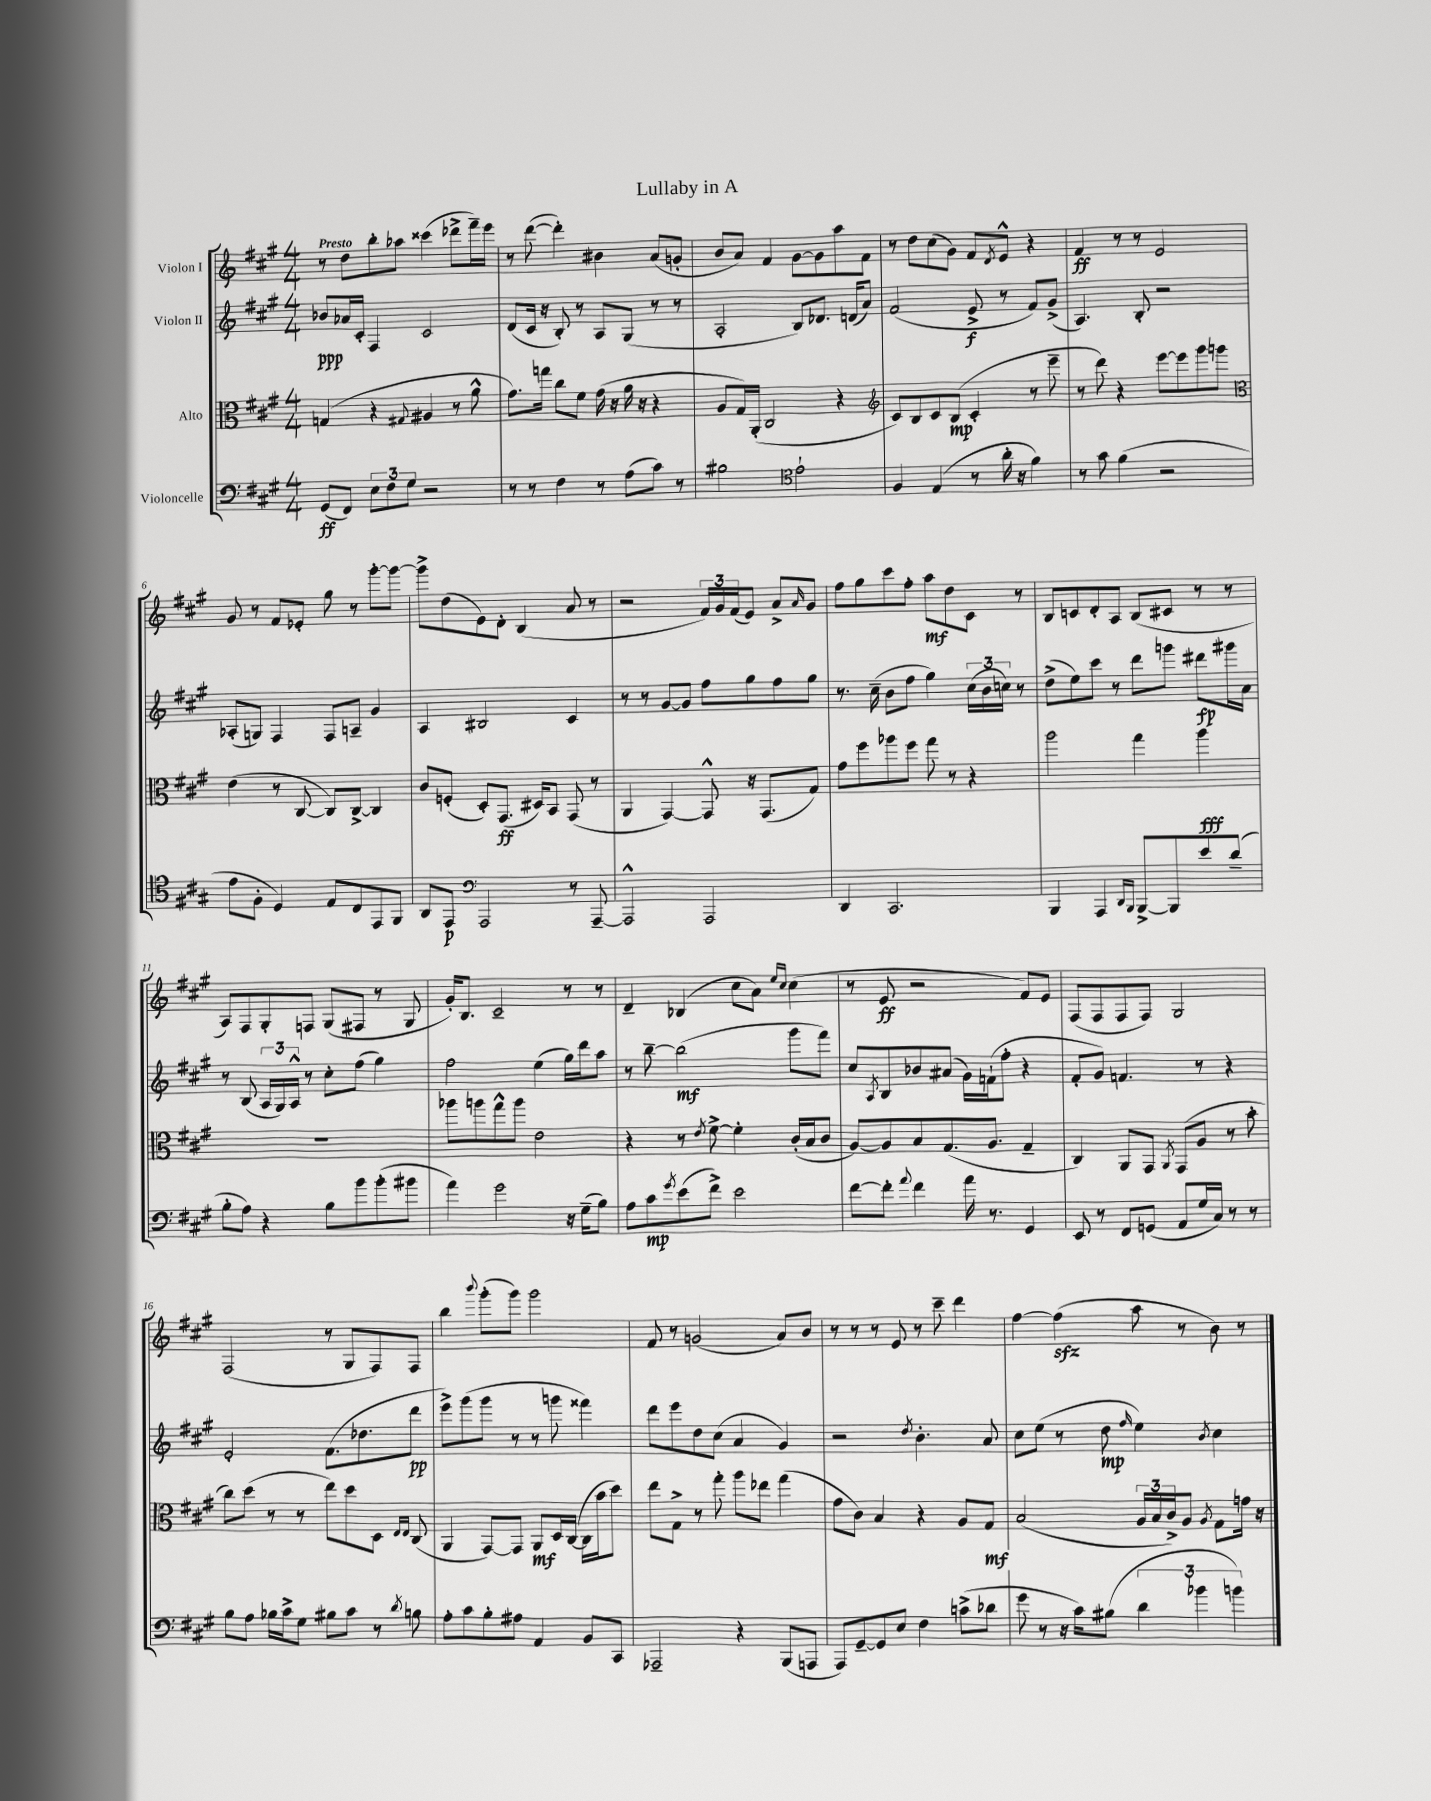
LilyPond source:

\header { title = "Lullaby in A" }
<<
\new StaffGroup <<
\new Staff = "s0" \with { instrumentName = "Violon I" } {
    \clef treble \key a \major \numericTimeSignature \time 4/4 \tempo "Presto"
    r8 d''8 b''8-. aes''8 cisis'''4( des'''8-> fis'''16--) e'''16 |
    r8 d'''8~( d'''4-.) bis'4 a'8( g'8-. |
    b'8 a'8) fis'4 gis'8~ gis'8 a''8 fis'8 |
    r8 d''8 cis''8( gis'8) fis'8 \acciaccatura { d'8 } e'8-^ r4 |
    fis'4\ff r8 r8 e'2 |
    gis'8 r8 fis'8 ees'8-. gis''8 r8 gis'''8~-. gis'''8~ |
    gis'''8-> d''8( e'8) d'8-. b4( a'8 r8 |
    r2 \tuplet 3/2 { fis'16) gis'16 fis'16( } e'8) a'8-> \grace { a'16 } gis'8 |
    fis''8 gis''8 cis'''8 fis''8-. a''8\mf d''8 cis'8 r8 |
    b8 c'8 d'8-. a8 b8( cis'8 r8 r8 |
    a8) fis8 gis8-. f8 gis8( fis8 r8 gis8 |
    gis'16-.) b8. cis'2-- r8 r8 |
    d'4-- bes4( cis''8 a'8) \grace { e''16 cis''16 } cis''4( |
    r8 e'8\ff r2 fis'8) e'8 |
    fis8( fis8 fis8 fis8) gis2 |
    fis2( r8 gis8 fis8) fis8 |
    b''4 \appoggiatura { b'''8 } gis'''8-.( gis'''8) gis'''2 |
    fis'8 r8 g'2( a'8) b'8 |
    r8 r8 r8 e'8 r8 cis'''8-- d'''4 |
    fis''4~ fis''4\sfz( a''8 r8 b'8) r8 \bar "|." |
}
\new Staff = "s1" \with { instrumentName = "Violon II" } {
    \clef treble \key a \major \numericTimeSignature \time 4/4
    bes'8\ppp aes'16 cis'16-. fis4 cis'2 |
    d'8( cis'16 r16 b8-.) r8 a8 gis8( r8 r8 |
    a2-. b8) des'8. d'16( a'8) |
    fis'2( e'8->\f r8 fis'8) gis'8->( |
    a4.) b8-. r2 |
    aes8-.( g8) fis4 fis8 a8-- gis'4 |
    a4 bis2 cis'4 |
    r8 r8 gis'8~ gis'8 fis''8 gis''8 fis''8 gis''8 |
    r8. cis''16--( b'8 fis''8 gis''4) \tuplet 3/2 { cis''16( b'16 c''16) } r8 |
    d''8->( e''8) cis'''8 r8 d'''8 g'''8 dis'''8\fp gis'''16 a'16 |
    r8 b8( \tuplet 3/2 { a16 gis16) a16-^ } r8 cis''8-. fis''8( gis''4) |
    fis''2 e''4( gis''16) d'''16 a''8 |
    r8 b''8~-- b''2\mf( gis'''8 fis'''8) |
    cis''8 \acciaccatura { a8 } b8 bes'8 ais'8( gis'16) f'16-!( fis''8-. r4 |
    fis'8-. gis'8) f'4. r8 r4 |
    e'2-. fis'8.( des''8. d'''8\pp |
    e'''8->) gis'''8( gis'''8 r8 r8 g'''8 fisis'''4) |
    d'''8 e'''8 d''8 cis''8( a'4 gis'4) |
    r2 \acciaccatura { d''8 } b'4.-. a'8 |
    cis''8 e''8( r8 d''8\mp \grace { fis''16 } e''4) \acciaccatura { b'8 } cis''4 \bar "|." |
}
\new Staff = "s2" \with { instrumentName = "Alto" } {
    \clef alto \key a \major \numericTimeSignature \time 4/4
    g4( r4 \appoggiatura { gis8 } ais4 r8 a'8-^ |
    gis'8.) g''16 cis''8 fis'8 gis'16( r16 a'16 r16 r4 |
    a8 gis16) a,16-.( cis2 r4 |
    \clef treble cis'8) b8 cis'8 b8\mp( cis'4-. r8 e'''8-- |
    r8 d'''8) r4 e'''8~ e'''8 gis'''8 g'''8 |
    \clef alto e'4( r8 cis8~ cis8) cis8~-> cis4 |
    cis'8 f8-.( d8-.) gis,8.\ff( dis16) b,8 gis,8( r8 |
    a,4 gis,4~) gis,8-^ r16 gis,8.( gis8) |
    gis'8 fis''8 aes''8 fis''8 gis''8 r8 r4 |
    a''2 gis''4 a''4\fff |
    R1 |
    aes''8 a''8 gis''8-^ a''8 e'2 |
    r4 r8 \acciaccatura { e'8 } fis'8~-> fis'4-. cis'16-.( b16 cis'8 |
    a8~) a8 b8 gis8.( a8. gis4-- |
    cis4) a,8 gis,8 \acciaccatura { a,8 } gis,8( a8 r8 b'8-. |
    cis''8) d''8( r8 r8 e''8) d''8 d8 \grace { e16 e16 } cis8( |
    a,4 gis,8~) gis,8 a,8\mf d16 cis16~( cis16 b'16 d''8) |
    e''8 gis8-> r8 gis''8-. a''8 ees''8 gis''4( |
    gis'8 cis'8) b4 r4 a8 gis8\mf |
    b2( \tuplet 3/2 { a16 b16 cis'16->) } a8 \acciaccatura { a8 } gis8 g'16 r16 \bar "|." |
}
\new Staff = "s3" \with { instrumentName = "Violoncelle" } {
    \clef bass \key a \major \numericTimeSignature \time 4/4
    gis,8\ff( fis,8) \tuplet 3/2 { e8 fis8 gis8 } r2 |
    r8 r8 fis4 r8 a8( cis'8) r8 |
    bis2 \clef tenor e'2-! |
    fis4 e4( r8 a'16-. r16 fis'4) |
    r8 gis'8 fis'4( r2 |
    e'8 fis8-. d4) e8 cis8 e,8 fis,8 |
    a,8 e,8\p \clef bass a,,2 r8 a,,8~-- |
    a,,2-^ a,,2 |
    d,4 cis,2. |
    b,,4 a,,4 \grace { d,16 b,,16 } b,,8~-> b,,8 e'8 d'8--( |
    b8-. a8) r4 b8 b'8 b'8-.( bis'8 |
    a'4) gis'2 r16 gis16--( b8) |
    a8 cis'8\mp \acciaccatura { gis'8 } e'8( fis'8->) e'2 |
    fis'8~ fis'8-. \appoggiatura { a'8 } fis'4 a'16 r8. gis,4 |
    e,8 r8 fis,8 g,8( a,8 gis16 cis16) r8 r8 |
    b8 a8 bes16 cis'16-> gis8 bis8 cis'8 r8 \acciaccatura { d'8 } b8 |
    a8-. cis'8 b8-. ais8 a,4 b,8 cis,8 |
    aes,,2-- r4 b,,8( a,,8 |
    a,,8) gis,8~-- gis,8 e8 fis4 c'8->( des'8 |
    gis'8 r8 r16 cis'16) bis8( \tuplet 3/2 { d'4 bes'4 b'4) } \bar "|." |
}
>>
>>
